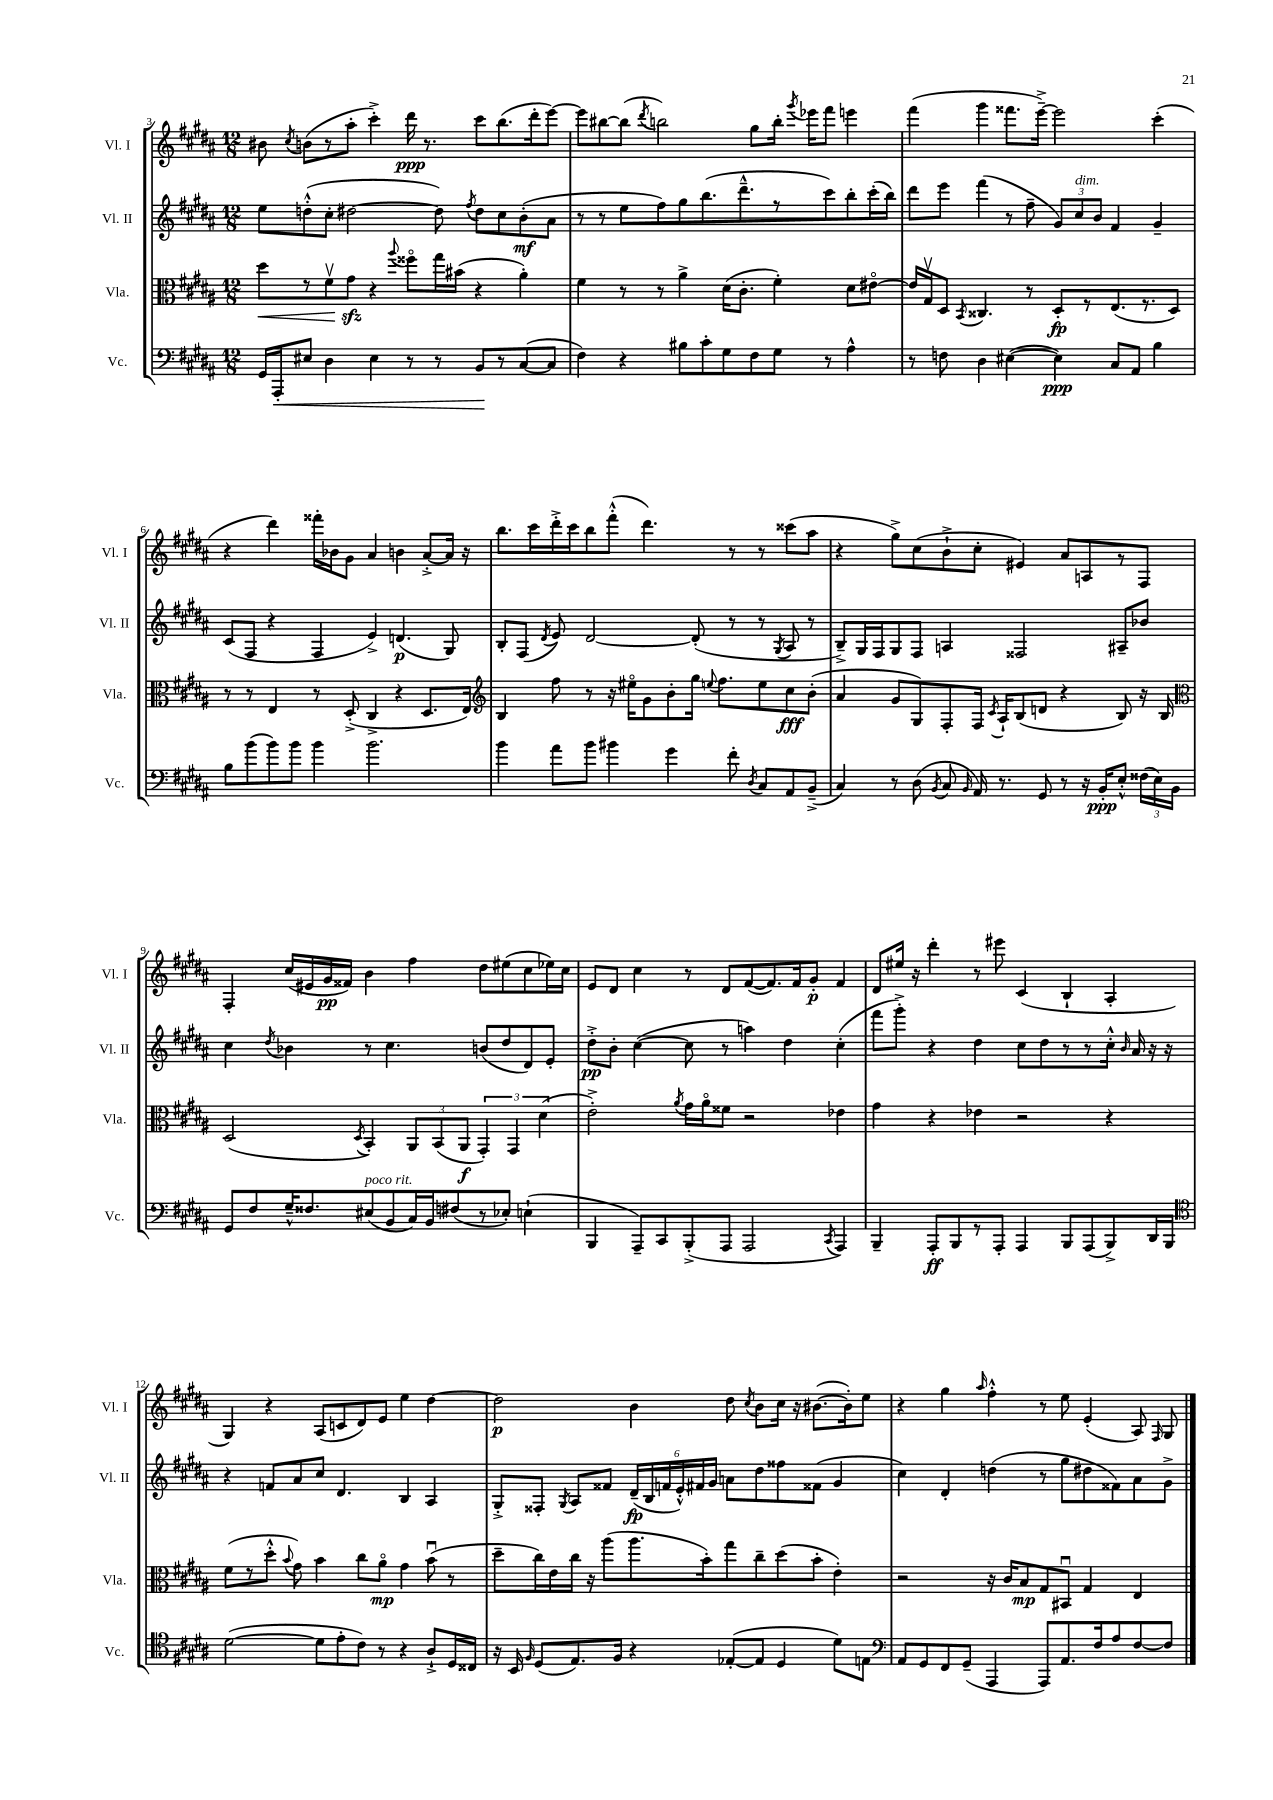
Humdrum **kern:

**kern	**kern	**kern	**kern
*staff4	*staff3	*staff2	*staff1
*clefF4	*clefC3	*clefG2	*clefG2
*k[f#c#g#d#a#]	*k[f#c#g#d#a#]	*k[f#c#g#d#a#]	*k[f#c#g#d#a#]
*M12/8	*M12/8	*M12/8	*M12/8
16GG#	8dd#	8ee	8b#
16AAA#'	.	.	.
.	.	.	8qcc#
8E#	8r	(8dd'^^	(8b
4D#	8f#v	8cc#'	8r
.	8g#	[2dd#	8aa#'
4E#	4r	.	4ccc#'^)
.	8qqaa#	.	.
8r	8ff##o	.	16ddd#
.	.	.	8.r
8r	16gg#	8dd#])	.
.	(16b#	.	.
.	.	8qff#	.
8BB	4r	8dd#	8ccc#
8r	.	8cc#	(8.bb
([8C#	4a#')	(8b'	.
.	.	.	16ddd#'
8C#]	.	8a#	[8eee)
=	=	=	=
4F#)	4f#	8r	8eee]
.	.	8r	[8bb#
4r	8r	8ee	(8bb#]
.	.	.	8qddd#
.	8r	8ff#)	2bb)
8B#	4a#^	8gg#	.
8c#'	.	(8.bb	.
8G#	(16d#	.	.
.	8.c#'	8.ddd#~^^	.
8F#	.	.	8gg#
8G#	4f#')	8r	16bb'
.	.	.	8qggg#
.	.	.	16eee-
8r	.	8ccc#)	8fff#
4A#^^	8d#	8bb'	4eee
.	[8e#o	(16ccc#'	.
.	.	16bb)	.
=	=	=	=
8r	16e#]	8ddd#	(4fff#
.	16G#v	.	.
8F	8D#	8eee	.
.	8qBB	.	.
4D#	4.C##	(4fff#	4ggg#
([4E#	.	8r	8.fff##
.	8r	8ff#~	.
.	.	.	[16eee~^)
4E#])	8D#'	12g#)	2eee]
.	.	12cc#	.
.	8r	.	.
.	.	12b	.
8C#	(8.E	4f#	.
8AA#	.	.	.
.	8.r	.	.
4B	.	4g#~	(4ccc#'
.	8D#)	.	.
=	=	=	=
8B	8r	(8c#	4r
(8b	8r	8F#	.
8b)	4E	4r	4ddd#)
8b	.	.	.
4b	8r	4F#	16fff##'
.	.	.	16b-
.	(8D#'^	.	8g#
2.b	4C#^	4e^)	4a#
.	4r	(4.d	4b
.	8.D#	.	[8a#'^
.	.	8G#)	16a#]
.	16E)	.	16r
=	=	=	=
*	*clefG2	*	*
4b	4B	8B'	8.bb
.	.	(8F#	.
.	.	.	16ccc#
.	.	8qd#	.
8a#	8ff#	8e)	16ddd#'^
.	.	.	16ccc#
8b	8r	[2d#	8bb
4b#	16r	.	(8fff#'^^
.	16ee#o	.	.
.	8g#	.	4.ddd#)
4g#	8b'	.	.
.	16gg#	(8d#']	.
.	8qqee	.	.
.	8.ff#	.	.
8f#'	.	8r	8r
8qD#	.	.	.
8C#	8ee	8r	8r
.	.	8qG#	.
8AA#	8cc#	8A#	(8ccc##
(8BB~^	(8b'	8r	8aa#
=	=	=	=
4C#)	4a#	8B~^)	4r
.	.	16G#	.
.	.	16F#	.
8r	8g#	8G#	8gg#^)
(8D#	8G#)	8F#	(8cc#
8qBB	.	.	.
8C#	8F#'	4A	8b`^
16qqBB	.	.	.
16AA#)	16F#	.	8cc#'
.	8qc#	.	.
8.r	16A#`	.	.
.	(8B	2F##	4e#)
8GG#	8d	.	.
8r	4r	.	8a#
16r	.	.	8A
16BB'	.	.	.
8E'^^	8B)	8A#~	8r
(24F##	16r	8b-	8F#
24E)	.	.	.
.	16B	.	.
24BB	.	.	.
=	=	=	=
*	*clefC3	*	*
8GG#	(2D#	4cc#	4F#'
8F#	.	.	.
.	.	8qdd#	.
16G#~^^	.	4b-	(16cc#
8.F##	.	.	16e#
.	.	.	16g#
.	.	.	16f##)
.	8qD#	.	.
(8E#	4BB')	8r	4b
8BB	.	4.cc#	.
16C#)	12AA#	.	4ff#
16BB	.	.	.
.	(12BB	.	.
(8F#	.	.	.
.	12AA#	.	.
8r	6GG#')	(8b	8dd#
8E-')	.	8dd#	(8ee#
.	6GG#	.	.
(4E`	.	8d#)	8cc#
.	(6d#	.	.
.	.	8e'	16ee-)
.	.	.	16cc#
=	=	=	=
4BBB	2e'^)	8dd#'^	8e
.	.	8b'	8d#
8AAA#~)	.	([4cc#	4cc#
8CC#	.	.	.
.	8qa#	.	.
(8BBB'^	16g#	8cc#]	8r
.	16a#o	.	.
8AAA#	8f##	8r	8d#
2AAA#	2r	4aa)	([8f#
.	.	.	8.f#])
.	.	4dd#	.
.	.	.	16f#
.	.	.	8g#'
8qCC#	.	.	.
4AAA#)	4e-	(4cc#'	4f#
=	=	=	=
4BBB~	4g#	8fff#	8d#
.	.	8ggg#'^)	16ee#
.	.	.	16r
8AAA#'	4r	4r	4ddd#'
8BBB	.	.	.
8r	4e-	4dd#	8r
8AAA#'	.	.	8eee#
4AAA#	2r	8cc#	(4c#
.	.	8dd#	.
8BBB	.	8r	4B`
(8AAA#	.	8r	.
8BBB^)	4r	16cc#'^^	4A#'
.	.	16qqb	.
.	.	16a#	.
16DD#	.	16r	.
16BBB	.	16r	.
=	=	=	=
*clefC4	*	*	*
([2d#	(8f#	4r	4G#)
.	8r	.	.
.	8dd#'^^	8f	4r
.	8qqb	.	.
.	8g#)	8a#	.
8d#]	4b	8cc#	(8A#
8e'	.	4.d#	8c
8c#)	8cc#	.	8d#)
8r	8a#o	.	8e
4r	4g#	4B	4ee
8A#`^	(8bu	4A#	[4dd#
16D#	8r	.	.
16C##	.	.	.
=	=	=	=
16r	8dd#~	8G#'^	2dd#]
16BB	.	.	.
16qqF#	.	.	.
(8D#	16cc#)	8F##'	.
.	16e	.	.
.	.	8qG#	.
8.E)	16cc#	8A#	.
.	16r	.	.
.	(8aa#	8f##	.
16F#	.	.	.
4r	8.aa#	(24d#~	4b
.	.	24B	.
.	.	24f	.
.	.	24e'^^)	.
.	.	24f#	.
.	16b')	.	.
.	.	24g#	.
([8E-'	8gg#	8a	8dd#
.	.	.	8qcc#
8E-]	8cc#~	8dd#	8b
4D#	(8dd#	8ff##	16cc#
.	.	.	16r
.	8b'	(8f##	([8.b#
8d#)	4e')	4g#	.
.	.	.	16b#'])
8E	.	.	8ee
=	=	=	=
*clefF4	*	*	*
8AA#	2r	4cc#)	4r
8GG#	.	.	.
8FF#	.	4d#'	4gg#
(8GG#~	.	.	.
.	.	.	16qqaa#
4AAA#	16r	(4dd	4ff#'^^
.	16c#	.	.
.	8B	.	.
8AAA#)	8G#	8r	8r
8.AA#	8BB#u	8gg#	8ee
.	4G#	8dd#	(4e'
16F#	.	.	.
8A#	.	8f##)	.
[8F#	4E	8a#	8A#)
.	.	.	16qqF#
8F#]	.	8g#^	8G#
==	==	==	==
*-	*-	*-	*-
